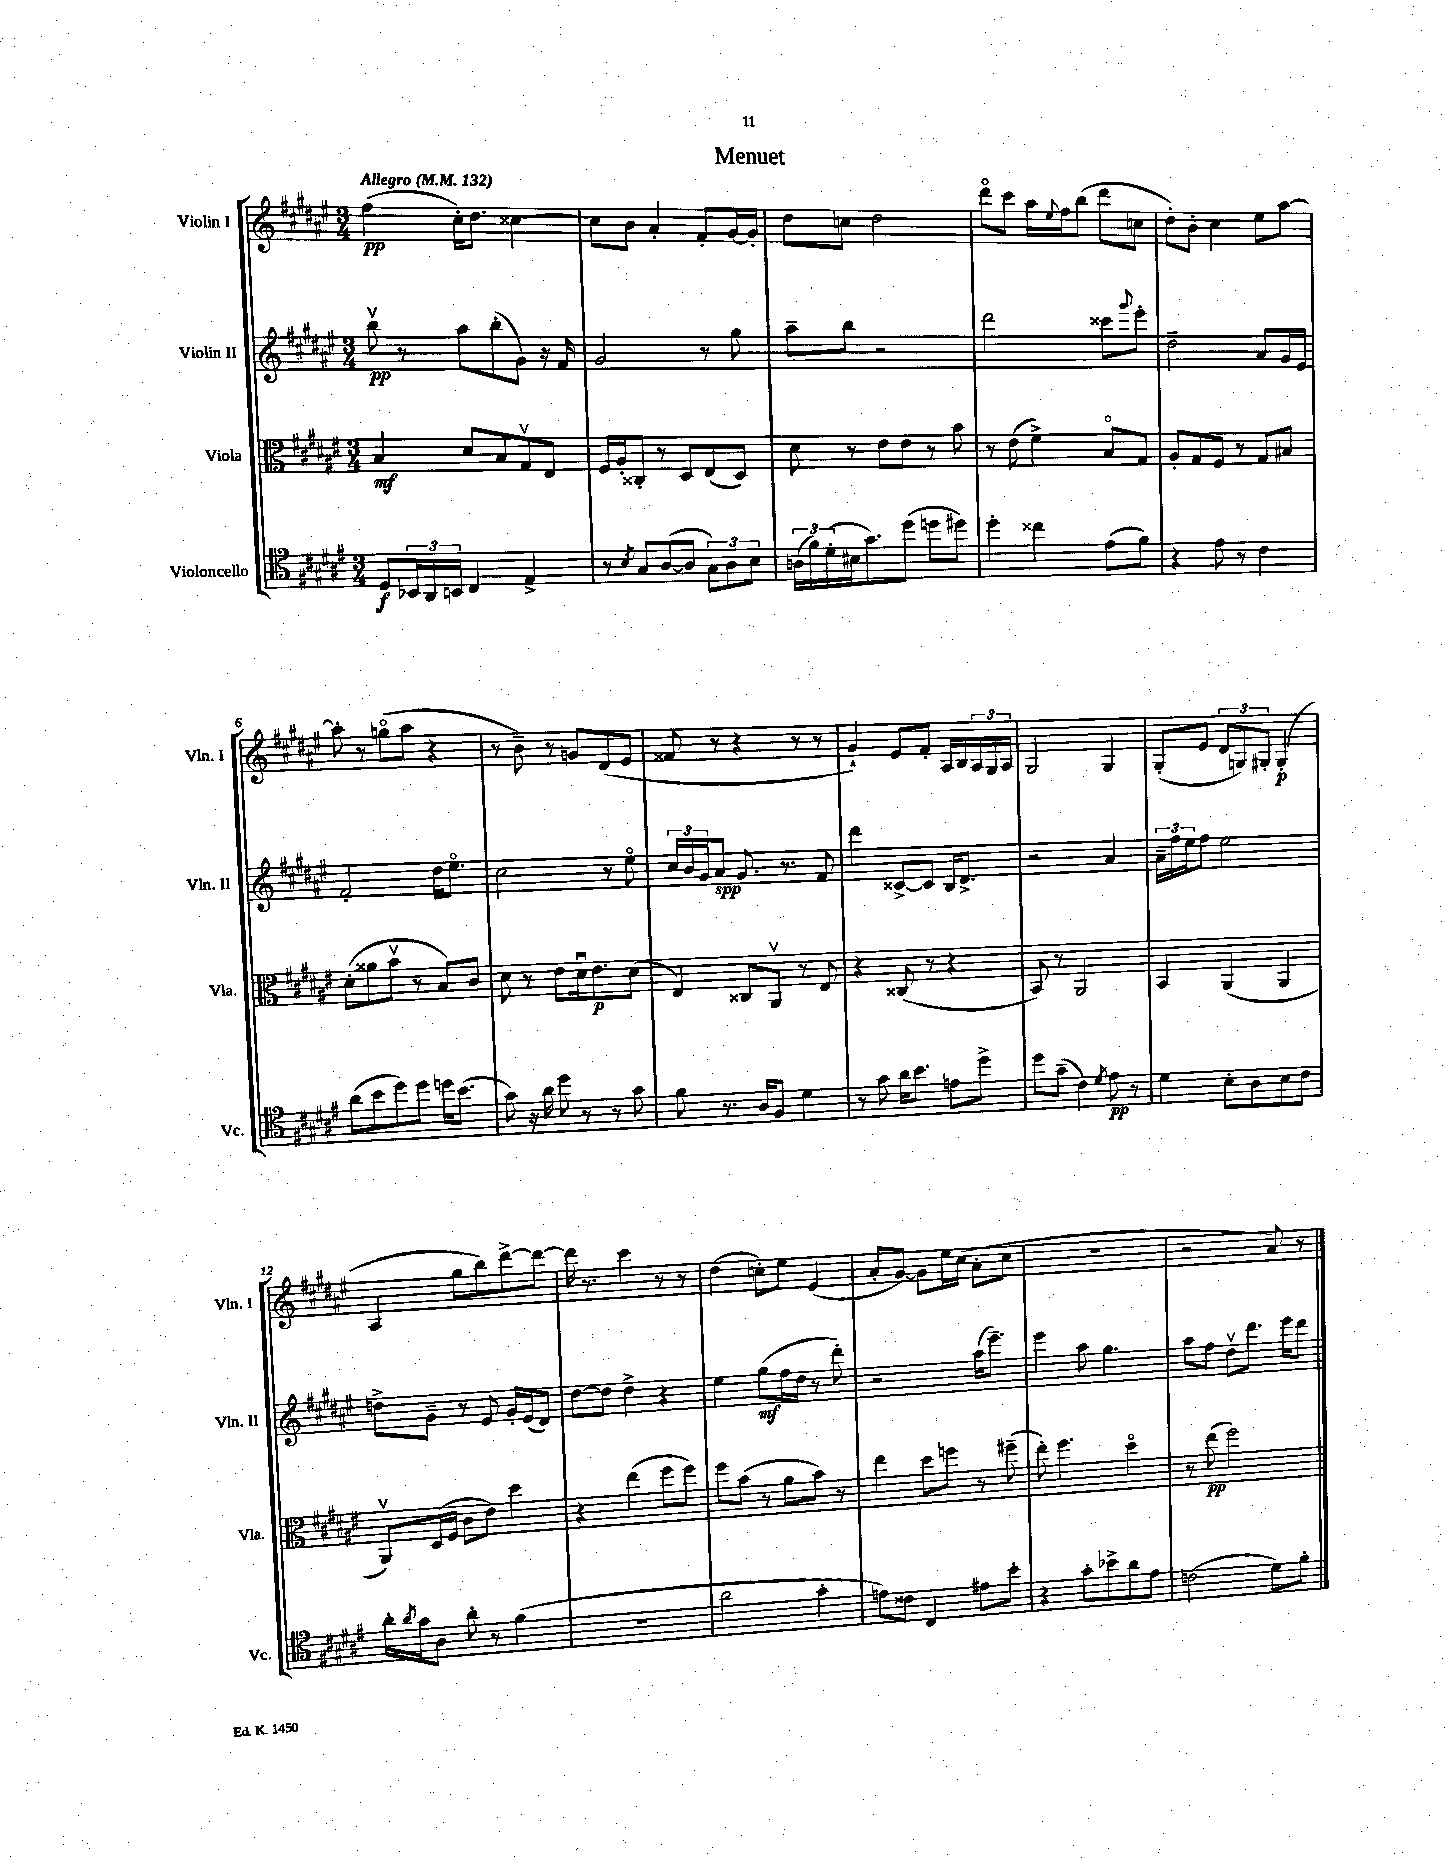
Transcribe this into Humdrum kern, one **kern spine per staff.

**kern	**kern	**kern	**kern
*staff4	*staff3	*staff2	*staff1
*clefC4	*clefC3	*clefG2	*clefG2
*k[f#c#g#d#a#e#]	*k[f#c#g#d#a#e#]	*k[f#c#g#d#a#e#]	*k[f#c#g#d#a#e#]
*M3/4	*M3/4	*M3/4	*M3/4
*MM132	*MM132	*MM132	*MM132
8D#	4B	8bbv	(4ff#
24BB-	.	8r	.
24AA#	.	.	.
24BB	.	.	.
4C#	8d#	8aa#	16cc#')
.	.	.	8.dd#
.	8B	(8bb'	.
4E#^	8G#v	8g#)	[4cc##
.	8E#	16r	.
.	.	16f#	.
=	=	=	=
8r	16F#	2g#	8cc##]
.	16A#'	.	.
8qB	.	.	.
8G#	8C##'	.	8b
([8A#	8r	.	4a#'
8A#]	8D#	.	.
12G#)	(8E#	8r	8f#'
12A#	.	.	.
.	8D#)	8gg#	[16g#
12B	.	.	.
.	.	.	16g#']
=	=	=	=
(24A	8d#	8aa#~	8dd#
24f#)	.	.	.
(24d#'	.	.	.
16B#	8r	8bb	8cc
8.g#)	.	.	.
.	8e#	2r	2dd#
(8dd#	8e#	.	.
8dd	8r	.	.
8dd#)	8b	.	.
=	=	=	=
4dd#'	8r	2ddd#	8ddd#o
.	(8e#	.	8ccc#
4cc##	4f#^)	.	16aa#
.	.	.	8qqee#
.	.	.	16ff#
.	.	.	(8bb
(8e#	8Bo	8ccc##	8ddd#
.	.	8qqggg#	.
8f#)	8G#	8eee#'	8cc
=	=	=	=
4r	8A#'	2dd#~	8dd#')
.	8G#	.	8b'
8e#	8F#	.	4cc#
8r	8r	.	.
4c#	8G#	8a#	8ee#
.	8B#	16g#	[8aa#
.	.	16e#	.
=	=	=	=
(8a#	(8d#'	2f#'	8aa#']
8b	8a##	.	8r
8dd#)	8bv	.	(8ggo
8dd#	8r	.	8aa#
16dd	8B)	16dd#	4r
(8.b	.	8.ee#o	.
.	8c#	.	.
=	=	=	=
8g#)	8d#	2cc#	8r
16r	8r	.	8b~)
16a#	.	.	.
8dd#	8e#	.	8r
8r	16d#u	.	8g
.	8.e#	.	.
8r	.	8r	(8d#
8g#	(8d#	8ee#o	8e#
=	=	=	=
8f#	4E#)	24cc#	8f##
.	.	24b	.
.	.	24g#	.
8.r	.	8a#	8r
.	8C##	8.g#	4r
16A#	.	.	.
8F#	8AA#v	.	.
.	.	8.r	.
4d#	8r	.	8r
.	8E#	8f#	8r
=	=	=	=
8r	4r	4ddd#	4g#`)
8g#	.	.	.
16a#	(8C##	[8c##^	8e#
8.b	.	.	.
.	8r	8c##]	8f#'
8e	4r	16B	16A#
.	.	8.d#^	16B
8dd#^	.	.	24A#
.	.	.	24G#
.	.	.	24A#
=	=	=	=
8dd#	8BB)	2r	2G#
(8g#~	8r	.	.
4c#)	2AA#	.	.
8qd#	.	.	.
8e#	.	4a#	4G#
8r	.	.	.
=	=	=	=
4d#	4BB	24a#~	(8G#'
.	.	24ff#	.
.	.	24ee#	.
.	.	8ff#	8e#
8B'	(4AA#	2ee#	12d#
.	.	.	12G)
8A#	.	.	.
.	.	.	12G#'
8B	4AA#	.	(4G#'
8c#	.	.	.
=	=	=	=
16a#'	8AA#v)	8dd^	4A#
8qa#	.	.	.
16g#	.	.	.
8A#	(16D#	8g#~	.
.	16F#	.	.
8a#'	8c#	8r	8gg#
8r	8e#)	8e#	8bb)
(4f#	4dd#	16g#'	[8ddd#^
.	.	(16e#	.
.	.	8d#)	8ddd#_
=	=	=	=
2.r	4r	[8dd#	16ddd#]
.	.	.	8.r
.	.	8dd#]	.
.	(4ee#	4dd#^	4ccc#
.	8ff#	4r	8r
.	8ff#)	.	8r
=	=	=	=
2a#	8ff#	4ee#	(4dd#
.	(8b	.	.
.	8r	(8gg#	8cc')
.	8a#	16ff#	8ee#
.	.	16dd#	.
4g#'	8b)	8r	(4e#
.	8r	8ddd#')	.
=	=	=	=
8e)	4ee#	2r	8a#'
8c##	.	.	[8g#)
4C#	8dd#	.	8g#]
.	8ff	.	16ee#
.	.	.	(16cc#
8e#	8r	(16aa#	8a#'
.	.	8.eee#~)	.
8b'	(8ff#~	.	8cc#
=	=	=	=
4r	8ee#')	4eee#	2.r
.	4.ff#	.	.
8g#'	.	8aa#	.
8b-^	.	4.gg#	.
8a#	4dd#o	.	.
8e#	.	.	.
=	=	=	=
(2c	8r	8aa#	2r
.	(8ee#	8ff#	.
.	2ff#)	8dd#v	.
.	.	8.ddd#	.
8d#)	.	.	8a#)
.	.	16eee#	.
8f#'	.	8ddd#	8r
==	==	==	==
*-	*-	*-	*-
